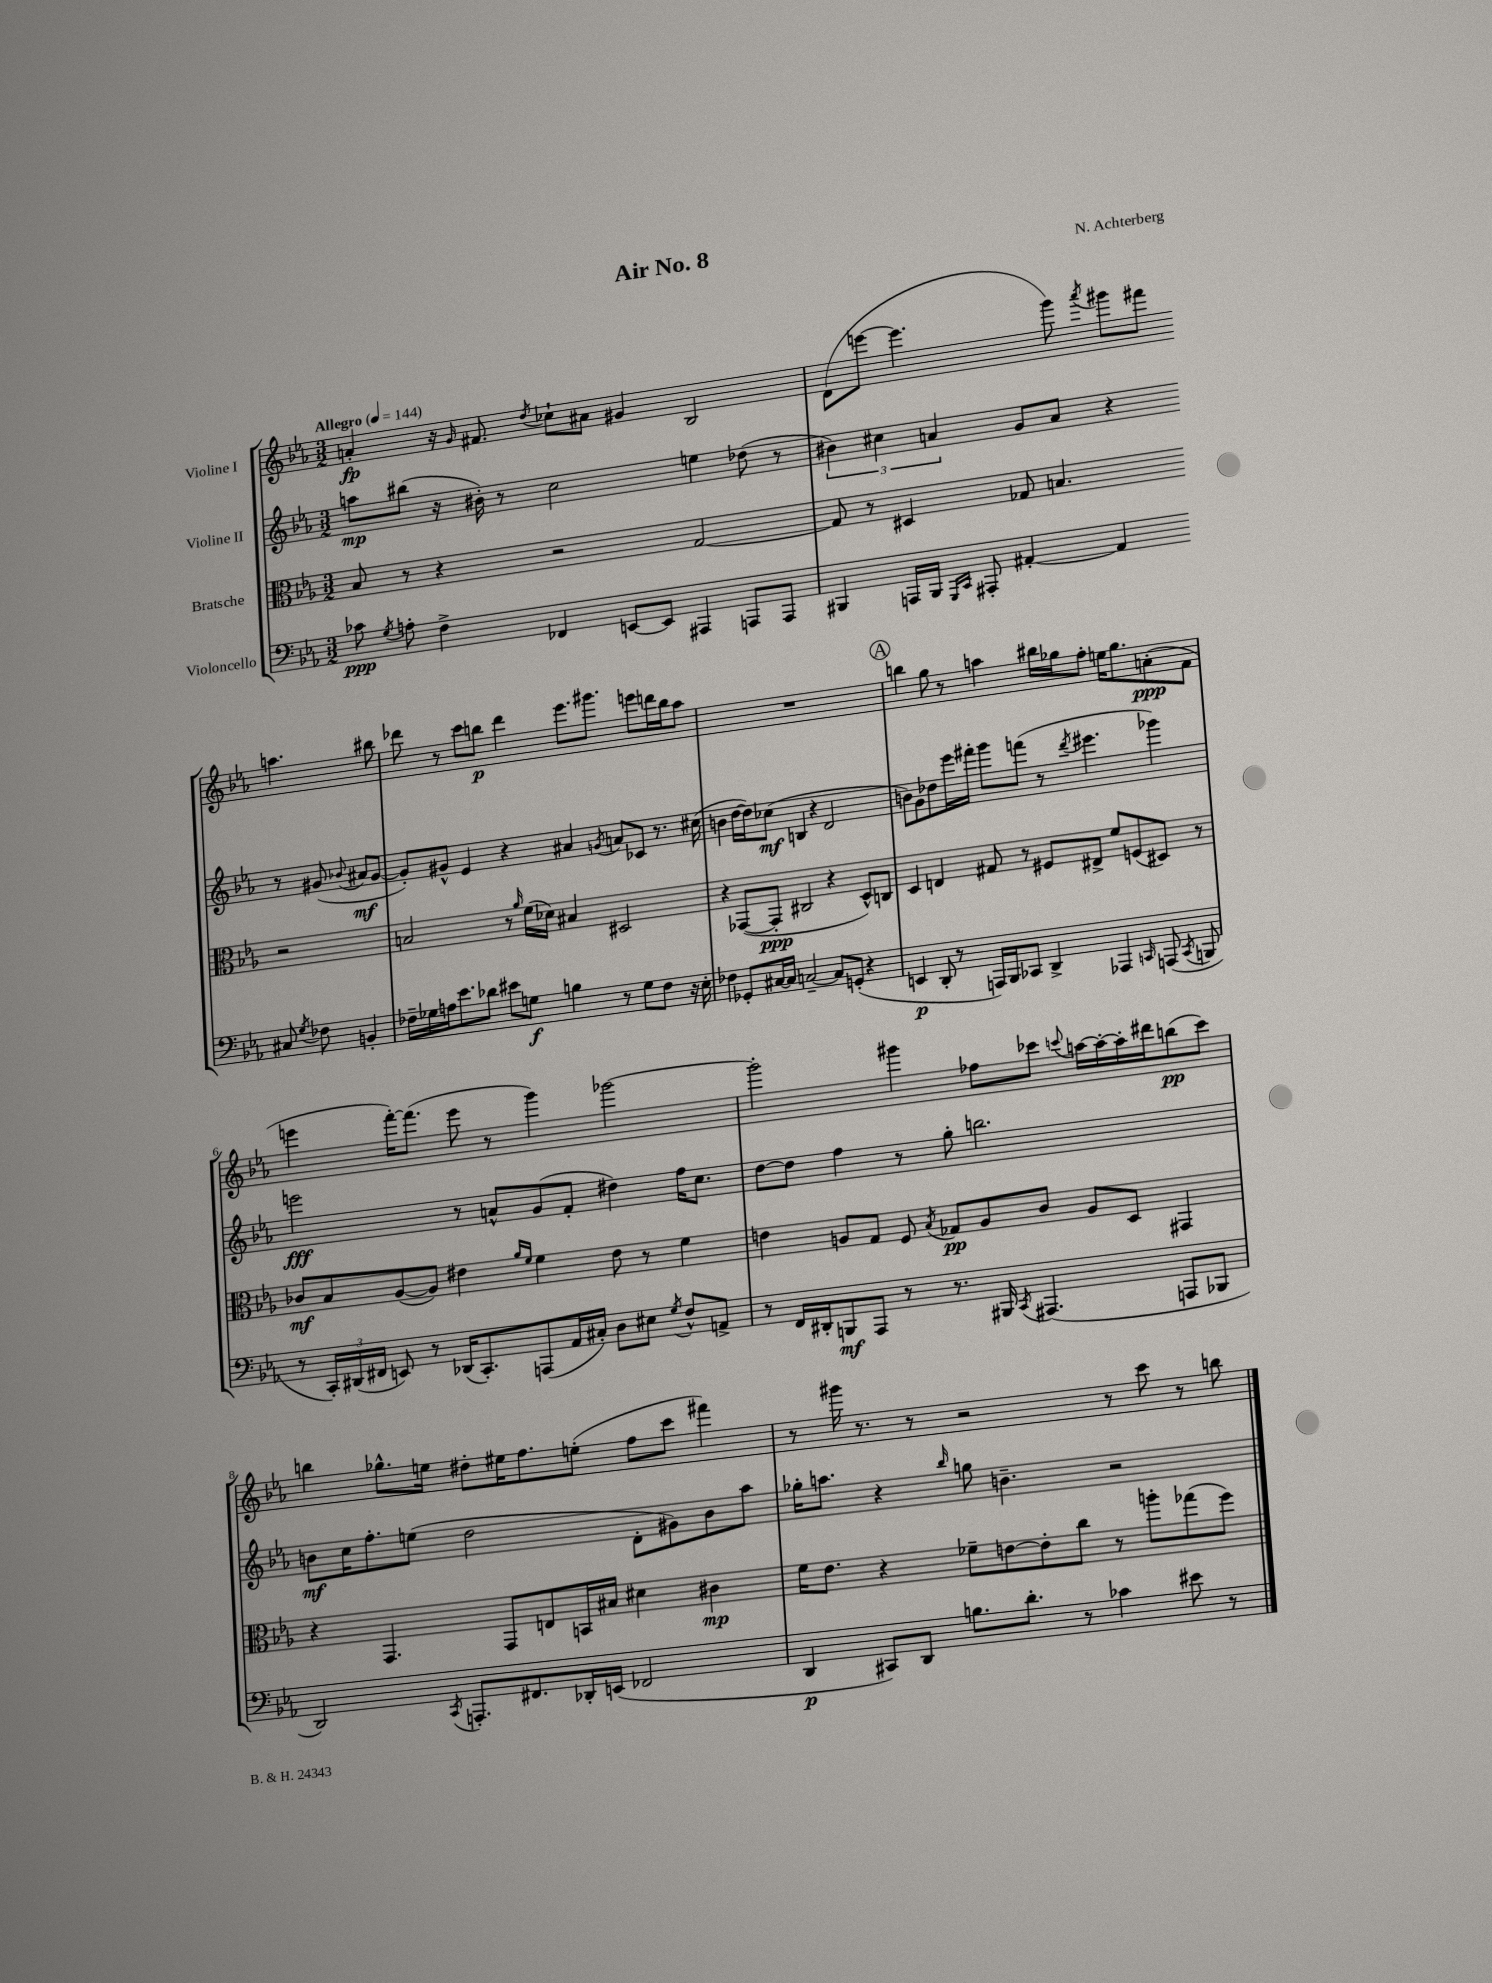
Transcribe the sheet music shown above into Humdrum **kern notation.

**kern	**dynam	**kern	**dynam	**kern	**dynam	**kern	**dynam
*part4	*part4	*part3	*part3	*part2	*part2	*part1	*part1
*staff4	*staff4	*staff3	*staff3	*staff2	*staff2	*staff1	*staff1
*I"Violoncello	*	*I"Bratsche	*	*I"Violine II	*	*I"Violine I	*
*clefF4	*	*clefC3	*	*clefG2	*	*clefG2	*
*k[b-e-a-]	*	*k[b-e-a-]	*	*k[b-e-a-]	*	*k[b-e-a-]	*
*M3/2	*	*M3/2	*	*M3/2	*	*M3/2	*
*MM144	*	*MM144	*	*MM144	*	*MM144	*
=1	=1	=1	=1	=1	=1	=1	=1
!	!	!	!	!	!	!LO:TX:a:B:t=Allegro	!
8c-X\	ppp	8B-/	.	8aan\L	mp	4an'/	fp
8qG/	.	.	.	.	.	.	.
8An'\	.	8r	.	(8bb#X\J	.	.	.
4F^\	.	4r	.	16r	.	16r	.
.	.	.	.	.	.	16qqg/	.
.	.	.	.	16b#X'\)	.	8.f#X/	.
.	.	.	.	8r	.	.	.
.	.	.	.	.	.	8qdd/	.
4FF-X/	.	2r	.	2cc\	.	8cc-X`\L	.
.	.	.	.	.	.	8a#X\J	.
[8EEn/L	.	.	.	.	.	4g#X/	.
8EE/J]	.	.	.	.	.	.	.
4AAA#X/	.	[2G/	.	4een\	.	2B-/	.
8AAAn/L	.	.	.	(8dd-X\	.	.	.
8AAA/J	.	.	.	8r	.	.	.
=2	=2	=2	=2	=2	=2	=2	=2
4BBB#X/	.	8G/]	.	6b#X\)	.	(8d\L	.
.	.	8r	.	.	.	[8eeen\J	.
.	.	.	.	6cc#X\	.	.	.
16AAAn/LL	.	4D#X/	.	.	.	4.eee\]	.
16BBB#/JJ	.	.	.	.	.	.	.
.	.	.	.	6an/	.	.	.
16qqGGG/LL	.	.	.	.	.	.	.
16qqCC/JJ	.	.	.	.	.	.	.
8AAA#X'/	.	.	.	.	.	.	.
[4AA#X'/	.	8G-X/	.	8g/L	.	.	.
.	.	4.Bn/	.	8a/J	.	8ggg\)	.
.	.	.	.	.	.	8qaaa-/	.
4AA#/]	.	.	.	4r	.	8ggg#X\L	.
.	.	.	.	.	.	8fff#X\J	.
8C#X/	.	2r	.	8r	.	4.aan\	.
8qG/	.	.	.	.	.	.	.
8F-X\	.	.	.	(8g#X/	.	.	.
.	.	.	.	8qqb-X/	.	.	.
4BBn'/	.	.	.	8a#X/L	mf	.	.
.	.	.	.	[8g#/J	.	8bb#X\	.
!!LO:LB:g=z
=3	=3	=3	=3	=3	=3	=3	=3
16F-X~\LL	.	2Bn/	.	8g#X'/L])	.	8ddd-X\	.
16G-X\	.	.	.	.	.	.	.
16An\J	.	.	.	8g#X^^/J	.	8r	.
8.e-\	.	.	.	.	.	.	.
.	.	.	.	4e-/	.	8ccc\L	.
8d-X\J	.	.	.	.	.	8bbn\J	p
8e#X\L	.	8r	.	4r	.	4ddd-\	.
.	.	16qqa-/	.	.	.	.	.
8Gn\J	f	(16f\LL	.	.	.	.	.
.	.	16d-X\JJ)	.	.	.	.	.
4Bn\	.	4B#X/	.	4a#X/	.	8.eee-\L	.
.	.	.	.	.	.	8.ggg#X\J	.
.	.	.	.	8qgn/	.	.	.
8r	.	2D#X/	.	8an/L	.	.	.
8G\L	.	.	.	8c-X/J	.	8eeen\L	.
8F-\J	.	.	.	8.r	.	16dddn\L	.
.	.	.	.	.	.	16bb\J	.
16r	.	.	.	.	.	8aa-\J	.
16E-'\	.	.	.	(16cc#X\	.	.	.
=4	=4	=4	=4	=4	=4	=4	=4
4F-X\	.	4r	.	4bn\	.	1.r	.
8GG-X'/L	.	([8GG-X/L	.	[16dd\LL	.	.	.
.	.	.	.	16dd\J])	.	.	.
[16C#X/L	.	8GG-'/J]	ppp	(8cc-X\J	mf	.	.
16C#/JJ]	.	.	.	.	.	.	.
[2Cn~/	.	2C#X/	.	4Bn/	.	.	.
.	.	.	.	4r	.	.	.
8C/L]	.	4r	.	2d/	.	.	.
(8GGn'/J	.	.	.	.	.	.	.
4r	.	8D^^/L)	.	.	.	.	.
.	.	8Cn/J	.	.	.	.	.
!!LO:REH:place=s1:t=A
=5	=5	=5	=5	=5	=5	=5	=5
4EEn/	p	4D/	.	8bn\L)	.	4bbn\	.
.	.	.	.	8g\	.	.	.
8DD'/	.	4En/	.	8dd-X\	.	8gg\	.
8r	.	.	.	16eee-\L	.	8r	.
.	.	.	.	16fff#X'\JJ	.	.	.
16AAAn/LL)	.	8G#X/	.	8ggg\L	.	4aan\	.
16BBB-/J	.	.	.	.	.	.	.
8CC-X/J	.	8r	.	(8fffn\J	.	.	.
4DD^/	.	8F#X/L	.	8r	.	16bb#X\LL	.
.	.	.	.	.	.	16gg-X\J	.
.	.	.	.	8qddd/	.	.	.
.	.	8E#X^/J	.	4.eee#X\	.	8ff'\J	.
4AAA-X/	.	8f/L	.	.	.	16een\KL	.
.	.	.	.	.	.	8.gg-\	.
.	.	(8Fn/	.	.	.	.	.
16qqCCn/	.	.	.	.	.	.	.
(8AAAn/	.	8D#X/J)	.	4ggg-X\)	.	(8an'\	ppp
8qCC/	.	.	.	.	.	.	.
8BBBn/	.	8r	.	.	.	8f\J	.
!!LO:LB:g=z
=6	=6	=6	=6	=6	=6	=6	=6
8r	.	8c-X/L	mf	2eeen\	fff	4eeen\	.
24CC'/LL)	.	8B-/	.	.	.	.	.
(24DD#X/	.	.	.	.	.	.	.
24FF#X/JJ	.	.	.	.	.	.	.
8EEn/)	.	([8A-/	.	.	.	[16fff'\KL)	.
.	.	.	.	.	.	(8.fff\J]	.
8r	.	8A-/J])	.	.	.	.	.
(16DD-X/KL	.	4e#X\	.	8r	.	8eee\	.
8.CC'/)	.	.	.	.	.	.	.
.	.	.	.	8an^^/L	.	8r	.
.	.	16qqa-/LL	.	.	.	.	.
.	.	16qqf/JJ	.	.	.	.	.
(8AAAn/	.	4f\	.	(8g/	.	4ggg\)	.
16AA-/L	.	.	.	8f'/J	.	.	.
16C#X'/JJ)	.	.	.	.	.	.	.
8D\L	.	8e#\	.	4dd#X\)	.	[2ggg-X\	.
8E#X\J	.	8r	.	.	.	.	.
8qG/	.	.	.	.	.	.	.
8F^^/L	.	4f\	.	16ff\KL	.	.	.
.	.	.	.	8.cc\J	.	.	.
8AAn^/J	.	.	.	.	.	.	.
=7	=7	=7	=7	=7	=7	=7	=7
8r	.	4en\	.	[8dd\L	.	2ggg-'\]	.
16FF/LL	.	.	.	8dd\J]	.	.	.
16DD#X'/J	.	.	.	.	.	.	.
8BBBn/	mf	8An/L	.	4ff\	.	.	.
8AAA-/J	.	8G/J	.	.	.	.	.
8r	.	8F/	.	8r	.	4ggg#X\	.
.	.	8qB-/	.	.	.	.	.
8.r	.	8G-X/L	pp	8gg'\	.	.	.
.	.	8A/	.	2.bbn\	.	8ff-X\L	.
16BBB#X/	.	.	.	.	.	.	.
8qCC/	.	.	.	.	.	.	.
(4.AAA#X/	.	8c/J	.	.	.	8ccc-X\J	.
.	.	.	.	.	.	8qqcccn/	.
.	.	8A/L	.	.	.	[16aan\LL	.
.	.	.	.	.	.	16aa'\_	.
.	.	8D/J	.	.	.	16aa'\]	.
.	.	.	.	.	.	16ddd#X\J	.
8AAAn/L	.	4GG#X/	.	.	.	(8bbn\	pp
8BBB-X/J	.	.	.	.	.	8ccc\J)	.
!!LO:LB:g=z
=8	=8	=8	=8	=8	=8	=8	=8
2DD/)	.	4r	.	8bn\L	mf	4bbn\	.
.	.	.	.	16cc\K	.	.	.
.	.	.	.	8.ff'\	.	.	.
.	.	4.GG/	.	.	.	8.gg-X^^\L	.
.	.	.	.	(8een\J	.	.	.
.	.	.	.	.	.	16een\Jk	.
8qCC/	.	.	.	.	.	.	.
8.AAAn'/L	.	.	.	2dd\	.	8dd#X'\L	.
.	.	8GG/L	.	.	.	16ee#X\K	.
8.FF#X/	.	.	.	.	.	8.ff\	.
.	.	8En/	.	.	.	.	.
16DD-X'/L	.	16BBn/L	.	.	.	(8een'\J	.
(16EEn/JJ	.	16B#X/JJ	.	.	.	.	.
2FF-X/	.	4d#X\	.	8d'\L	.	8ff\L	.
.	.	.	.	8g#X\)	.	8ccc\J	.
.	.	4c#X\	mp	8b\	.	4fff#X\)	.
.	.	.	.	8aa-\J	.	.	.
=9	=9	=9	=9	=9	=9	=9	=9
4DD/	p	16f\KL	.	16gg-X'\KL	.	8r	.
.	.	8.e-\J	.	8.aan\J	.	.	.
.	.	.	.	.	.	16ggg#X\	.
.	.	.	.	.	.	8.r	.
8CC#X/L)	.	4r	.	4r	.	.	.
8DD/J	.	.	.	.	.	8r	.
.	.	.	.	16qqbb-/	.	.	.
8.Bn\L	.	8f-X~\L	.	8ggn\	.	2r	.
.	.	[8en\	.	4.bn~\	.	.	.
8.d'\J	.	.	.	.	.	.	.
.	.	8e'\]	.	.	.	.	.
8r	.	8cc\J	.	.	.	.	.
4c-X\	.	8r	.	2r	.	8r	.
.	.	8aan'\L	.	.	.	8ccc\	.
8e#X\	.	(8gg-X\	.	.	.	8r	.
8r	.	8ff\J)	.	.	.	8bbn\	.
==	==	==	==	==	==	==	==
*-	*-	*-	*-	*-	*-	*-	*-
